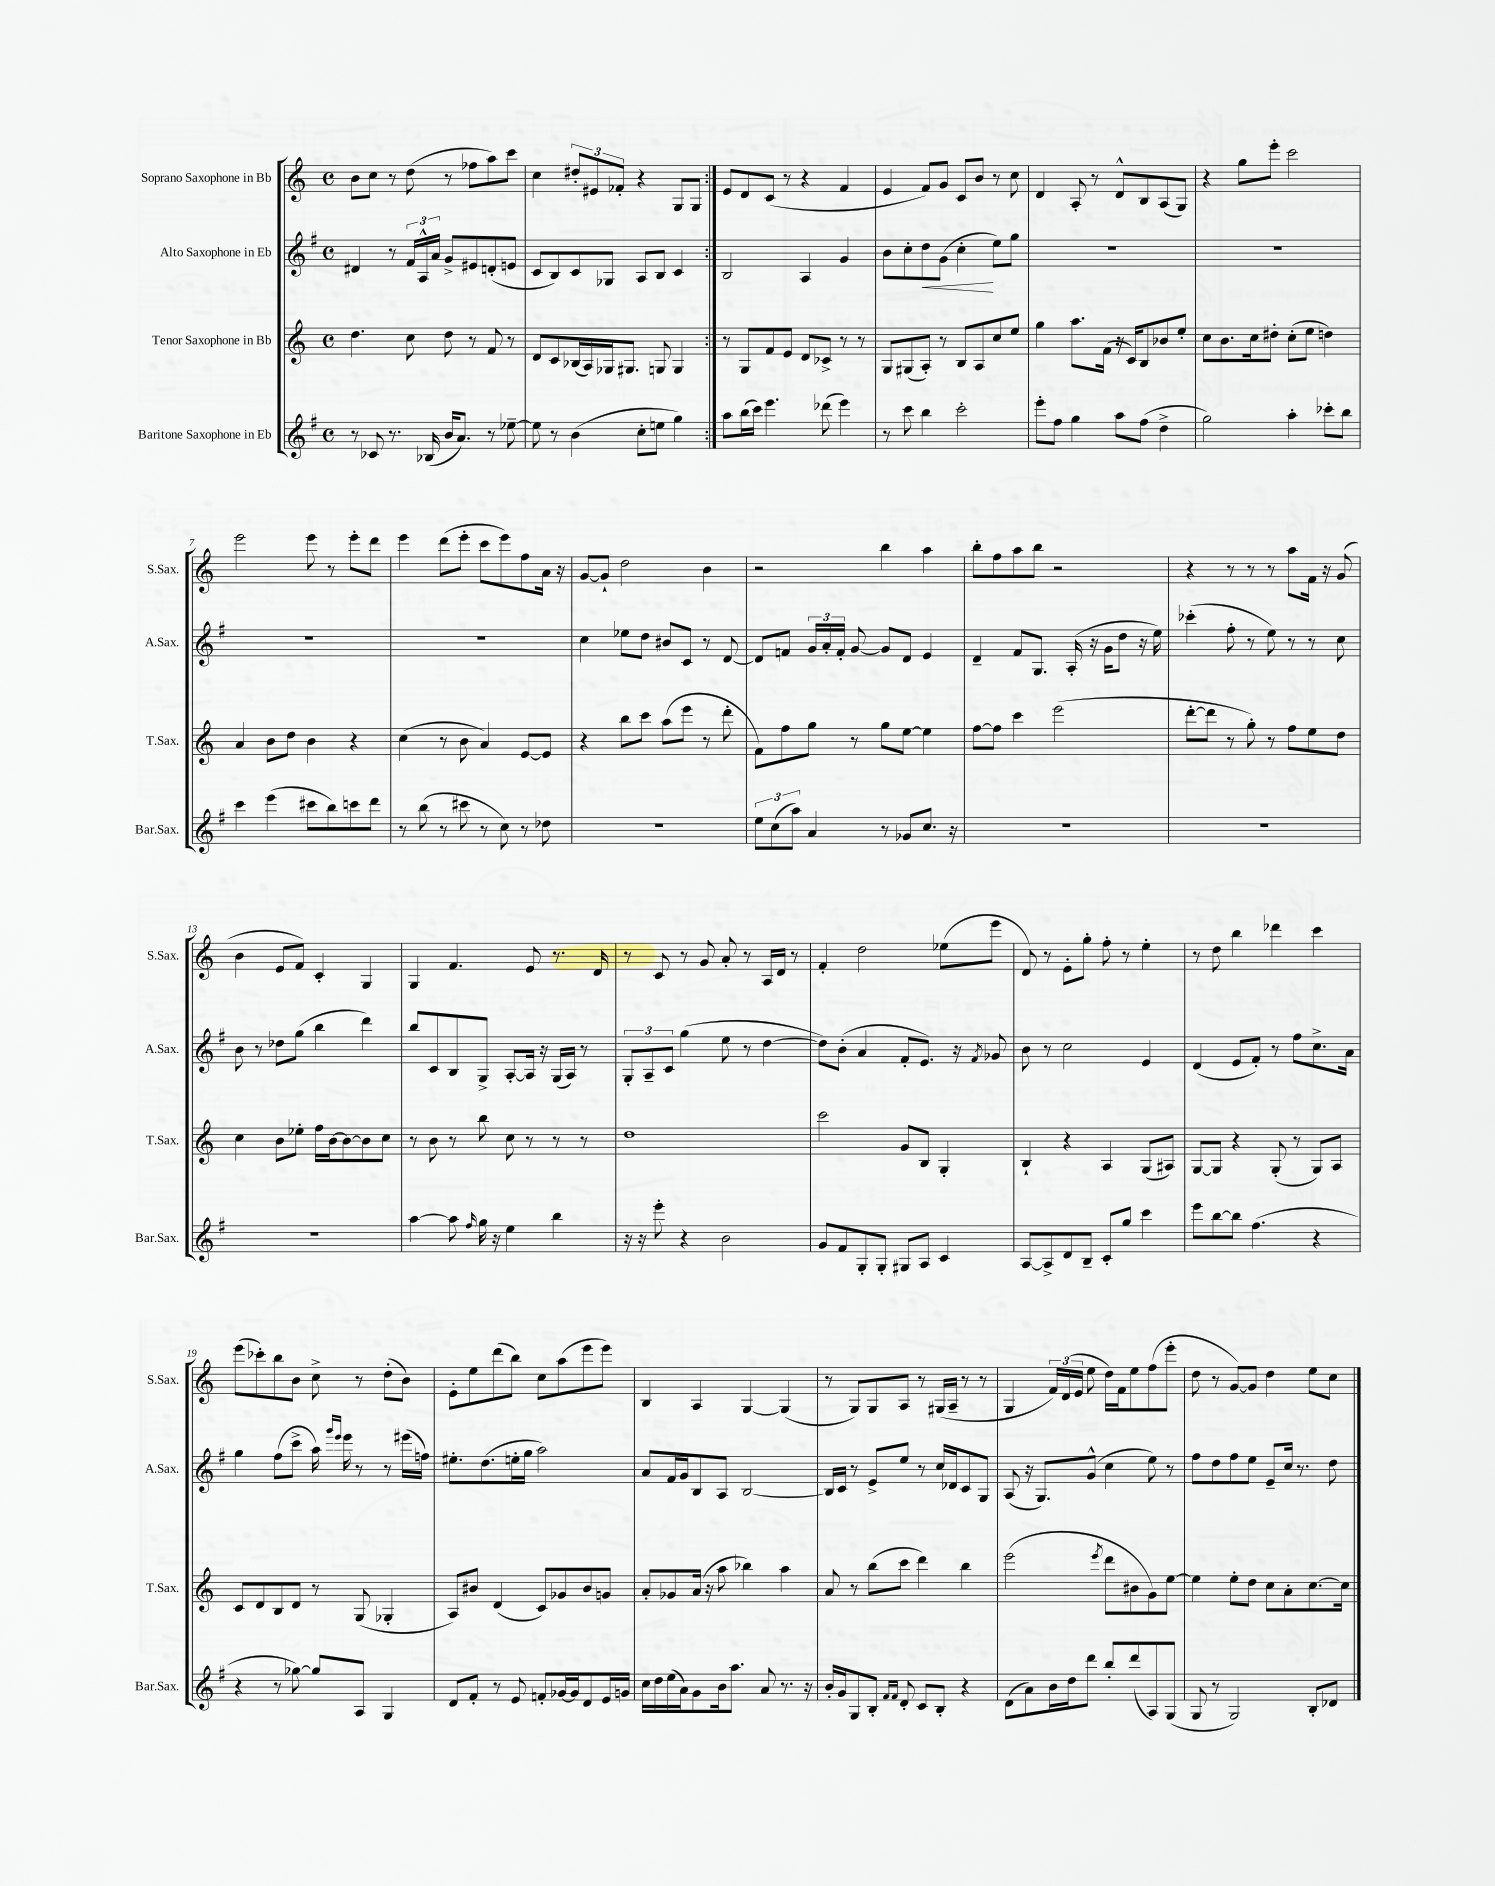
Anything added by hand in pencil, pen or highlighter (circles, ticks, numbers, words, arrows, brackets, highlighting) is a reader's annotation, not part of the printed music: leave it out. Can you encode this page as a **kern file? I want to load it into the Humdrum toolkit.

**kern	**kern	**kern	**dynam	**kern
*part4	*part3	*part2	*part2	*part1
*staff4	*staff3	*staff2	*staff2	*staff1
*I"Baritone Saxophone in Eb	*I"Tenor Saxophone in Bb	*I"Alto Saxophone in Eb	*	*I"Soprano Saxophone in Bb
*I'Bar.Sax.	*I'T.Sax.	*I'A.Sax.	*	*I'S.Sax.
*clefG2	*clefG2	*clefG2	*	*clefG2
*k[f#]	*k[]	*k[f#]	*	*k[]
*M4/4	*M4/4	*M4/4	*	*M4/4
*met(c)	*met(c)	*met(c)	*	*met(c)
=1	=1	=1	=1	=1
8r	4.dd\	4d#X/	.	8b\L
8c-X/	.	.	.	8cc\J
8.r	.	8r	.	8r
.	8cc\	24f#/LL	.	(8dd\
.	.	24A^^/	.	.
(16B-X/	.	.	.	.
.	.	24a/JJ	.	.
16b/KL	8dd\	8g^/L	.	8r
8.a/J)	.	.	.	.
.	8r	8e#X/	.	8ff-X\L
8r	8f/	(8dn'/	.	8aa\)
[8ee-X~\	8r	8en/J	.	8ccc\J
=2	=2	=2	=2	=2
8ee-\]	8d/L	8c/L	.	4cc\
8r	8c/	8B/)	.	.
(4b\	(16B-X/L	8c/	.	12dd#X'/L
.	16A/)	.	.	.
.	.	.	.	12e#X/
.	16G-X/J	8G-X/J	.	.
.	.	.	.	12f-X'/J
.	8.G#X/J	.	.	.
8cc'\L	.	8A/L	.	4r
8een\J	8Gn/	8B/J	.	.
4gg\)	4G/	4c/	.	8G/L
.	.	.	.	8G/J
=3:|!	=3:|!	=3:|!	=3:|!	=3:|!
8aa\L	8r	2B/	.	8e/L
(16bb\L	8G/L	.	.	8d/
16ccc\JJ)	.	.	.	.
4.eee\	8f/	.	.	(8c/J
.	8e/J	.	.	8r
.	8d/L	4A/	.	4r
(8ddd-X\	8c-X^/J	.	.	.
4eee\)	8r	4g/	.	4f/
.	8r	.	.	.
=4	=4	=4	=4	=4
8r	8G/L	8b\L	.	4e/
8ccc\	(8G#X/	8cc'\	.	.
!	!	!	!LO:HP:b	!
4bb\	8A'/J)	8dd\	<	8f/L)
.	8r	(8g\J	.	8g/J
2ccc'\	8B/L	4cc'\	.	8c/L
.	8A/	.	.	8b/J
.	8cc/	8ee\L)	[	8r
.	8ee/J	8gg\J	.	8cc\
=5	=5	=5	=5	=5
8eee'\L	4gg\	1r	.	4d/
8ff#\J	.	.	.	.
4gg\	8.aa\L	.	.	8A'/
.	.	.	.	8r
.	(16f\Jk	.	.	.
8aa\L	16r	.	.	8d^^/L
.	16c/KL)	.	.	.
(8ff#\J	8B/	.	.	8B/
4dd^\	8b-X/	.	.	(8A/
.	8ee'/J	.	.	8G/J)
=6	=6	=6	=6	=6
2gg\)	8cc\L	1r	.	4r
.	8.b\	.	.	.
.	.	.	.	8gg\L
.	16cc\k	.	.	.
.	8dd#X'\J	.	.	8eee'\J
4aa'\	(8cc'\L	.	.	2ccc\
.	8ee\J	.	.	.
8ccc-X'\L	4ddn\)	.	.	.
8bb\J	.	.	.	.
!!LO:LB:g=z
=7	=7	=7	=7	=7
4ccc\	4a/	1r	.	2eee\
(4eee\	8b\L	.	.	.
.	8dd\J	.	.	.
8ccc#X\L	4b\	.	.	8eee\
8bb\)	.	.	.	8r
8cccn\	4r	.	.	8eee'\L
8ddd\J	.	.	.	8ddd\J
=8	=8	=8	=8	=8
8r	(4cc\	1r	.	4eee\
(8bb\	.	.	.	.
8r	8r	.	.	(8ddd\L
8ccc#X\	8b\	.	.	8eee'\J
8r	4a/)	.	.	8ccc\L
8cc\)	.	.	.	8eee\)
8r	[8e/L	.	.	8ff\
8dd-X\	8e/J]	.	.	16a\Jk
.	.	.	.	16r
=9	=9	=9	=9	=9
1r	4r	4cc\	.	[8g/L
.	.	.	.	8g`/J]
.	8bb\L	8ee-X\L	.	2dd\
.	8ccc\J	8dd\J	.	.
.	(8aa\L	8b#X/L	.	.
.	8eee\J	8c/J	.	.
.	8r	8r	.	4b\
.	8ddd'\	[8d/	.	.
=10	=10	=10	=10	=10
12ee\L	8f\L)	8d/L]	.	2r
(12cc\	.	.	.	.
.	8ff\	8fn/J	.	.
12aa\J)	.	.	.	.
4a/	8gg\J	24g/LL	.	.
.	.	24a'/	.	.
.	.	24f'/JJ	.	.
.	8r	[8g/	.	.
8r	8gg\L	8g/L]	.	4bb\
8g-X/L	[8ee\J	8d/J	.	.
8.cc/J	4ee\]	4e/	.	4aa\
16r	.	.	.	.
=11	=11	=11	=11	=11
1r	[8ff\L	4d~/	.	8bb'\L
.	8ff\J]	.	.	8ff\
.	4ccc\	8f#/L	.	8aa\
.	.	8.G/J	.	8bb\J
.	(2eee\	.	.	2r
.	.	(16A'/	.	.
.	.	16r	.	.
.	.	16g\KL	.	.
.	.	8dd\J	.	.
.	.	16r	.	.
.	.	16ee\)	.	.
=12	=12	=12	=12	=12
1r	[8ddd'\L	(4ccc-X'\	.	4r
.	8ddd\J]	.	.	.
.	8r	8ff#'\	.	8r
.	8gg'\)	8r	.	8r
.	8r	8ee\)	.	8r
.	8ff\L	8r	.	8aa\L
.	8ee\	8r	.	16f\Jk
.	.	.	.	16r
.	8dd\J	8cc\	.	(8g/
!!LO:LB:g=z
=13	=13	=13	=13	=13
1r	4cc\	8b\	.	4b\
.	.	8r	.	.
.	8b\L	8dd-X\L	.	8e/L
.	8ee-X'\J	(8gg\J	.	8f/J)
.	16ff\LL	4bb\	.	4c'/
.	[16b\J	.	.	.
.	8b\_	.	.	.
.	8b\]	4ddd\)	.	4G/
.	8cc\J	.	.	.
=14	=14	=14	=14	=14
[4aa\	8r	8bb/L	.	4G/
.	8b\	8c/	.	.
8aa\]	8r	8B/	.	4.f/
16qqff#/	.	.	.	.
16gg\	8bb\	8G^/J	.	.
16r	.	.	.	.
4ee\	8cc\	[8A'/L	.	.
.	8r	16A/Jk]	.	8e/
.	.	16r	.	.
4bb\	8r	(16G/LL	.	8.r
.	.	16A/JJ)	.	.
.	8r	8r	.	.
.	.	.	.	16d/
=15	=15	=15	=15	=15
16r	1dd	12G'/L	.	8r
16r	.	.	.	.
.	.	12A~/	.	.
8eee'\	.	.	.	8c/
.	.	12c/J	.	.
4r	.	(4gg\	.	8r
.	.	.	.	8g/
2b\	.	8ee\	.	8a'/
.	.	8r	.	8r
.	.	[4dd\	.	16A/LL
.	.	.	.	16d/JJ
.	.	.	.	8r
=16	=16	=16	=16	=16
8g/L	2ccc\	8dd\L])	.	4f'/
8f#/	.	(8b'\J	.	.
8G'/	.	4a/	.	2dd\
8G'/J	.	.	.	.
8G#X/L	8g/L	8f#'/L	.	.
8A/J	8B/J	8.e/J)	.	.
4c/	4G'/	.	.	(8ee-X\L
.	.	16r	.	.
.	.	8qf#/	.	.
.	.	8g-X/	.	8eee\J
=17	=17	=17	=17	=17
[8A/L	4B`/	8b\	.	8d/)
8A^/]	.	8r	.	8r
8d/	4r	2cc\	.	8e'\L
8B~/J	.	.	.	8gg'\J
8c'/L	4A/	.	.	8ff'\
8gg/J	.	.	.	8r
4ccc\	(8G/L	4e/	.	4ee'\
.	8A#X/J)	.	.	.
=18	=18	=18	=18	=18
8eee\L	[8G/L	(4d/	.	8r
[8bb\	8G/J]	.	.	8dd\
8bb\J]	4r	8e/L	.	4bb\
(4.ff#\	.	8f#'/J)	.	.
.	(8G'/	8r	.	4ddd-X\
.	8r	8ff#\L	.	.
4r	8G/L)	8.cc^\	.	4ccc\
.	8A/J	.	.	.
.	.	16a\Jk	.	.
!!LO:LB:g=z
=19	=19	=19	=19	=19
4r	8c/L	4gg\	.	(8eee\L
.	8d/	.	.	8ccc-X'\)
8r	8B/	(8ff#\L	.	8bb\
[8gg-X\)	8d/J	8ccc^\J	.	8b\J
8gg-/L]	8r	16aa\)	.	8cc^\
.	.	16qqggg/LL	.	.
.	.	16qqeee/JJ	.	.
.	.	16eee\	.	.
8A/J	(8G/	8r	.	8r
4G/	4G-X'/	8r	.	(8dd'\L
.	.	(16eee#X\LL	.	8b\J)
.	.	16ffn\JJ)	.	.
=20	=20	=20	=20	=20
8d/L	8A/L)	8.ee#X'\L	.	8e'\L
8f#'/J	8b#X/J	.	.	8ee\
.	.	(8.dd\	.	.
8r	(4d/	.	.	(8ddd\
8e/	.	16een'\L	.	8bb\J)
.	.	16gg\JJ	.	.
8fn'/L	8c/L)	2aa\)	.	8cc\L
[16g-X/L	8g-X/	.	.	(8aa\
16g-/J]	.	.	.	.
8d/	8b#/	.	.	8eee\
16e/L	8gn/J	.	.	8eee\J)
16gn/JJ	.	.	.	.
=21	=21	=21	=21	=21
16cc\LL	8a'/L	8a/L	.	4B/
16dd\	.	.	.	.
(16ee\	8g-X/	16f#/L	.	.
16a\J)	.	16g/J	.	.
8g\	(16a/Jk	8B/	.	4A/
.	16r	.	.	.
16b\k	8aa\	8A/J	.	.
8.aa\J	.	.	.	.
.	4bb-X\)	[2B/	.	[4G/
8a/	.	.	.	.
8.r	4aa\	.	.	(4G/]
16r	.	.	.	.
=22	=22	=22	=22	=22
16b'/LL	8a/	16B/LL]	.	8r
16g/J	.	16c/JJ	.	.
8G/	8r	8r	.	8G/L)
8B'/J	(8bb\L	8e^/L	.	8G/
16qqf#/LL	.	.	.	.
16qqf#/JJ	.	.	.	.
8d'/	8ccc\J	8ee/J	.	8A/J
8c/L	4ddd\)	8r	.	8r
8B'/J	.	16cc/LL	.	(16G#X/LL
.	.	16d-X/J	.	16A~/JJ
4r	4bb\	8c/	.	8r
.	.	8G/J	.	8r
=23	=23	=23	=23	=23
(8d\L	(2eee\	(8A/	.	4G/
8a\)	.	16r	.	.
.	.	8.G/L)	.	.
16b\L	.	.	.	24f/LL)
.	.	.	.	(24d/
16dd\J	.	.	.	.
.	.	.	.	24e/JJ
8ddd\J	.	(8g^^/J	.	8ee\
.	8qeee/	.	.	.
8bb'/L	8ddd\L	4cc\	.	16dd\LL)
.	.	.	.	16f\J
(8ddd/	8b#X\	.	.	8ee\
8A/)	8g\)	8ee\)	.	(8ff\
(8G/J	[8ee\J	8r	.	8eee'\J
=24	=24	=24	=24	=24
8G/	4ee\]	8ff#\L	.	8dd\
8r	.	8dd\	.	8r
2G/)	8ee'\L	8ff#\	.	[8g/L)
.	8dd\J	8ee\J	.	8g/J]
.	8cc\L	8e~/L	.	4dd\
.	8a'\	16cc/Jk	.	.
.	.	8.r	.	.
8B'/L	[8.cc\	.	.	8ee\L
8d-X/J	.	8dd\	.	8cc\J
.	16cc\Jk]	.	.	.
==	==	==	==	==
*-	*-	*-	*-	*-
